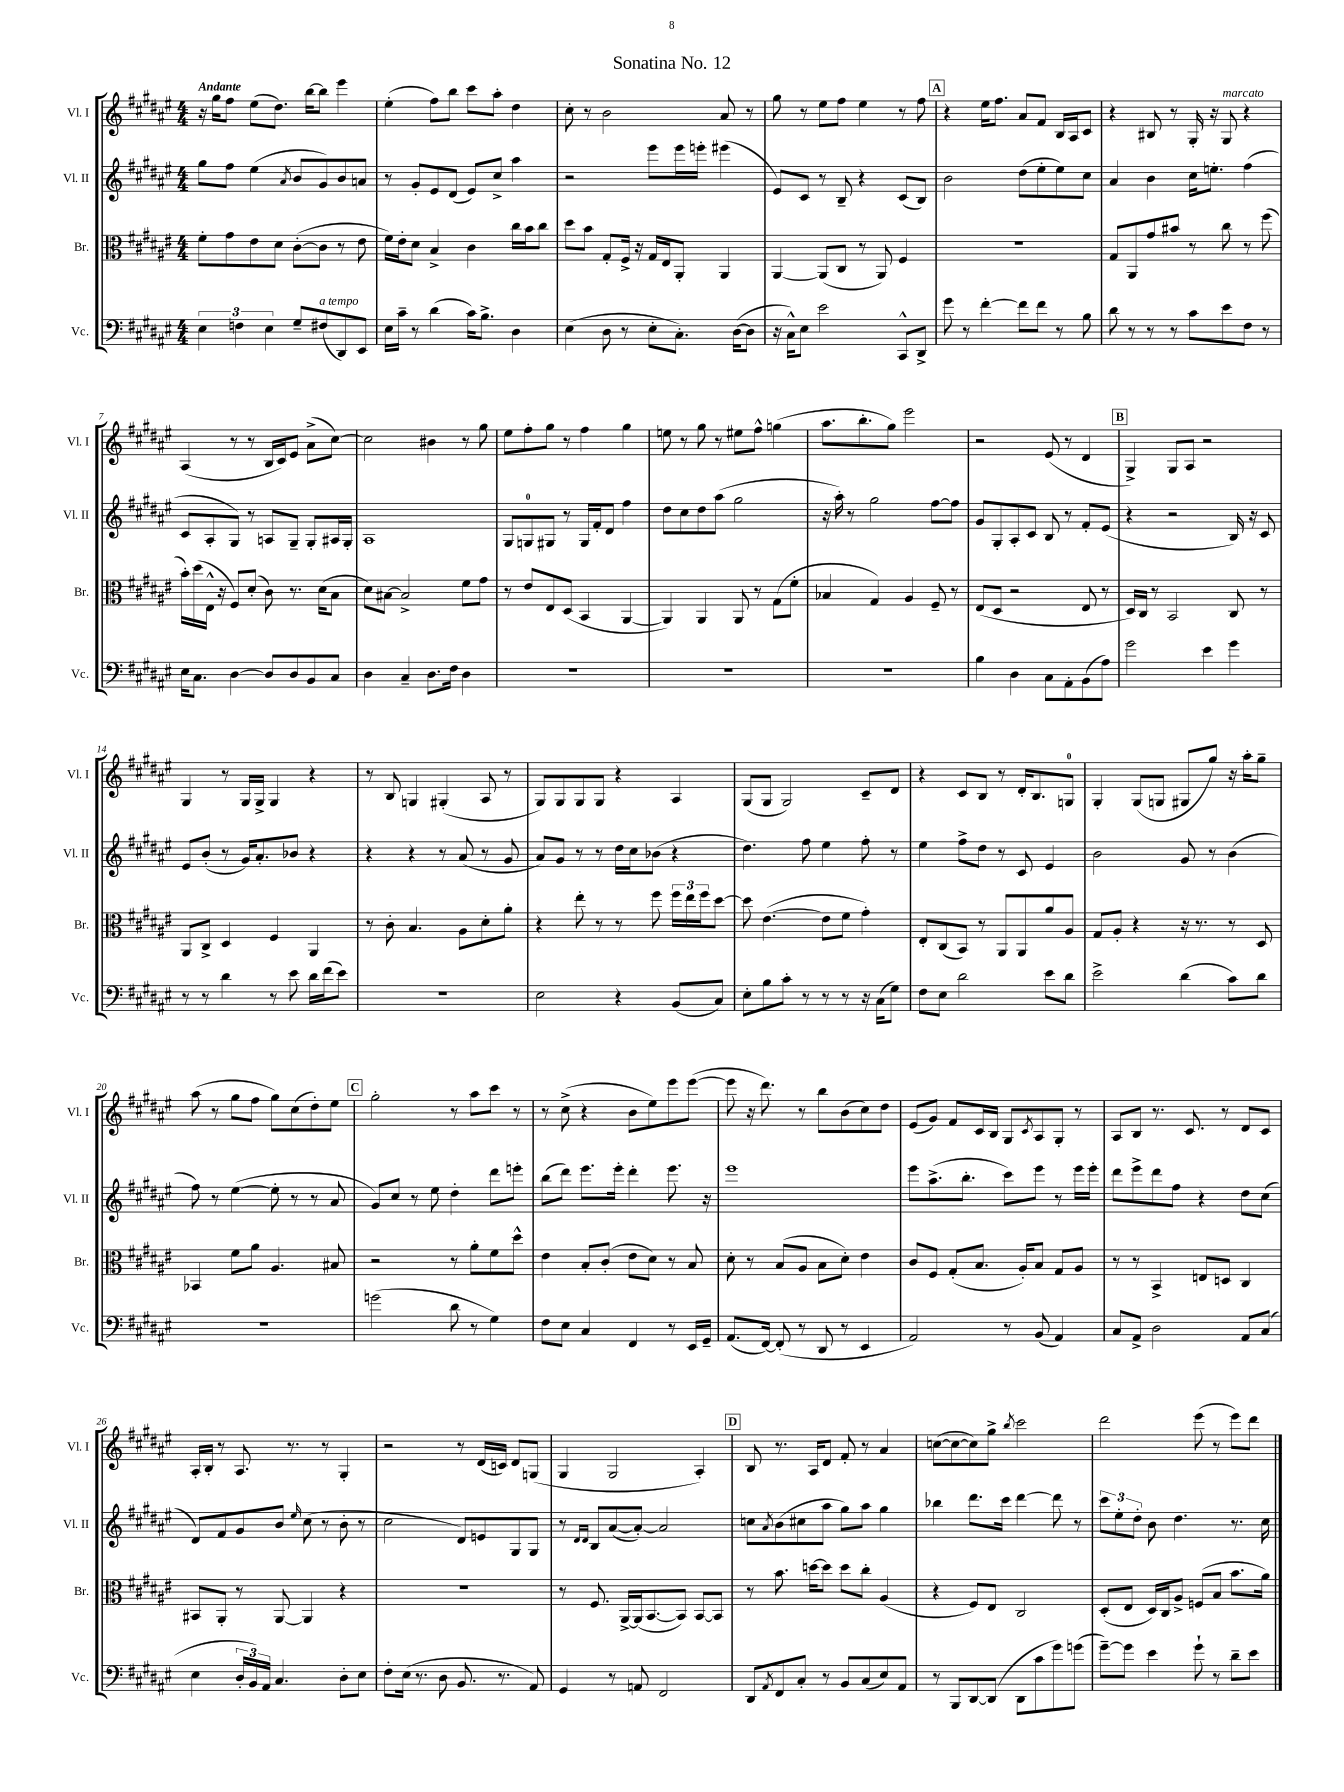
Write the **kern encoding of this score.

**kern	**kern	**kern	**kern
*staff4	*staff3	*staff2	*staff1
*clefF4	*clefC3	*clefG2	*clefG2
*k[f#c#g#d#a#e#]	*k[f#c#g#d#a#e#]	*k[f#c#g#d#a#e#]	*k[f#c#g#d#a#e#]
*M4/4	*M4/4	*M4/4	*M4/4
6E#\	8f#'\L	8gg#\L	16r
.	.	.	16gg#\LK
.	8g#\	8ff#\J	8ff#\J
6F\	.	.	.
.	8e#\	(4ee#\	(8ee#\L
6E#\	.	.	.
.	8d#\J	.	8.dd#\J)
.	.	8qa#/	.
8G#~/L	([8c#'\L	8b/L	.
.	.	.	[16bb\LK
(8F#/	8c#\]J	8g#/)	8bb\]J
8DD#/)	8r	8b/	4eee#\
8EE#/J	8e#\	8a/J	.
=	=	=	=
16E#\LL	16f#\LL)	8r	(4ee#'\
16c#~\JJ	16e#'\J	.	.
8r	8d#\J	8g#'/L	.
(4d#\	4B^/	8e#/	8ff#\L)
.	.	(8d#/J	8bb\J
16c#\LK)	4c#\	8e#/L)	8ccc#\L
8.B^\J	.	.	.
.	.	8cc#^/J	8aa#'\J
4D#\	16cc#\LL	4aa#\	4dd#\
.	16b\J	.	.
.	8cc#\J	.	.
=	=	=	=
(4E#\	8dd#\L	2r	8cc#'\
.	8b\J	.	8r
8D#\	8G#'/L	.	2b\
8r	16F#^/Jk	.	.
.	16r	.	.
8E#'\L	16G#/LL	8eee#\L	.
.	16E#/J	.	.
8.C#'\J)	8AA#'/J	16eee#\L	.
.	.	16eee'\JJ	.
.	4AA#/	(4eee#\	8a#/
([16D#\LK	.	.	.
8D#\]J	.	.	8r
=	=	=	=
16r	[4AA#/	8e#/L)	8gg#\
16C#^^\LK)	.	.	.
8E#\J	.	8c#/J	8r
2e#\	(8AA#/]L	8r	8ee#\L
.	8C#/J	8B~/	8ff#\J
.	8r	4r	4ee#\
.	8AA#/)	.	.
8CC#^^/L	4F#/	(8c#/L	8r
8DD#^/J	.	8B/J)	8ff#\
=	=	=	=
8g#\	1r	2b\	4r
8r	.	.	.
[4f#'\	.	.	16ee#\LK
.	.	.	8.ff#\J
8f#\]L	.	(8dd#\L	8a#/L
8f#\J	.	8ee#'\	8f#/J
8r	.	8ee#\)	16B/LL
.	.	.	16A#/J
8B\	.	8cc#\J	8c#/J
=	=	=	=
8d#\	8G#/L	4a#/	4r
8r	8AA#/	.	.
8r	8g#/	4b\	8B#/
8r	8b#/J	.	8r
8c#\L	8r	16cc#\LK	16G#'/
.	.	8.ee'\J	16r
8e#\	8cc#\	.	8G#/
8F#\J	8r	(4ff#\	4r
8r	(8ff#\	.	.
=	=	=	=
16E#\LK	16b'\LL)	8c#/L	(4A#/
8.C#\J	(16dd#\	.	.
.	16E#^^\JJ	8A#'/	.
.	16r	.	.
[4D#\	8F#/L)	8G#/J)	8r
.	(8d#'/J	8r	8r
8D#/]L	8c#\)	8A/L	16B/LL
.	.	.	16c#/J)
8D#/	8.r	8G#~/J	8e#/J
8BB/	.	8G#'/L	(8a#^\L
.	(16d#\LK	.	.
8C#/J	8B\J	16A#/L	[8cc#\J)
.	.	16G#'/JJ	.
=	=	=	=
4D#\	8d#\L)	1A#	2cc#\]
.	[8B#\J	.	.
4C#~/	2B#^/]	.	.
8.D#\L	.	.	4b#\
16F#\Jk	.	.	.
4D#\	8f#\L	.	8r
.	8g#\J	.	8gg#\
=	=	=	=
1r	8r	8G#/L	8ee#\L
.	8e#/L	8G/	8ff#'\
.	8E#/	8G#/J	8gg#\J
.	(8D#/J	8r	8r
.	4BB/	16G#/LL	4ff#\
.	.	16f#'/J	.
.	.	8d#/J	.
.	[4AA#/	4ff#\	4gg#\
=	=	=	=
1r	4AA#/])	8dd#\L	8ee\
.	.	8cc#\	8r
.	4AA#/	8dd#\	8gg#\
.	.	(8aa#\J	8r
.	8AA#/	2gg#\	8ee#\L
.	8r	.	8ff#^^\J
.	(8G#\L	.	(4gg\
.	8f#'\J	.	.
=	=	=	=
1r	4B-/	16r	8.aa#\L
.	.	16aa#'\)	.
.	.	8r	.
.	.	.	8.bb'\
.	4G#/)	2gg#\	.
.	.	.	8gg#\J)
.	4A#/	.	2eee#\
.	8F#~/	[8ff#\L	.
.	8r	8ff#\]J	.
=	=	=	=
4B\	(8E#/L	8g#/L	2r
.	8D#/J	8G#'/	.
4D#\	2r	8A#'/	.
.	.	8c#/J	.
8C#\L	.	8B/	(8e#/
8AA#'\	.	8r	8r
(8BB\	8E#/	8f#'/L	4d#/
8A#\J)	8r	(8e#/J	.
=	=	=	=
2g#\	16D#/LL)	4r	4G#^/)
.	16C#/JJ	.	.
.	8r	.	.
.	2BB/	2r	8G#/L
.	.	.	8A#/J
4e#\	.	.	2r
4g#\	8C#/	16B/)	.
.	.	16r	.
.	8r	8c#/	.
=	=	=	=
8r	8AA#/L	8e#/L	4G#/
8r	8C#^/J	(8b'/J	.
4d#\	4D#/	8r	8r
.	.	16g#/LK)	16G#/LL
.	.	8.a#'/	16G#^/JJ
8r	4F#/	.	4G#/
8e#\	.	8b-/J	.
16d#\LL	4AA#/	4r	4r
(16f#\J	.	.	.
8e#\J)	.	.	.
=	=	=	=
1r	8r	4r	8r
.	8c#'\	.	8B/
.	4.B/	4r	4G/
.	.	8r	(4G#'/
.	8A#\L	(8a#/	.
.	8d#'\	8r	8A#/
.	8a#'\J	8g#/	8r
=	=	=	=
2E#\	4r	8a#/L)	8G#/L)
.	.	8g#/J	8G#/
.	8ee#'\	8r	8G#/
.	8r	8r	8G#/J
4r	8r	16dd#\LL	4r
.	.	16cc#\J	.
.	8ff#\	(8b-\J	.
(8BB/L	24ff#\LL	4r	4A#/
.	24ee#\	.	.
.	24ff#\J	.	.
8C#/J)	[8dd#\J	.	.
=	=	=	=
8E#'\L	8dd#\]	4.dd#\)	(8G#/L
8B\	([4.e#\	.	8G#/J
8c#'\J	.	.	2G#/)
8r	.	8ff#\	.
8r	8e#\]L	4ee#\	.
8r	8f#\J	.	.
16r	4g#'\)	8ff#'\	8c#~/L
(16C#\LK	.	.	.
8G#\J)	.	8r	8d#/J
=	=	=	=
8F#\L	8E#'/L	4ee#\	4r
8E#\J	(8C#/	.	.
2d#\	8BB/J)	8ff#^\L	8c#/L
.	8r	8dd#\J	8B/J
.	8AA#/L	8r	8r
.	8AA#/	8c#/	16d#'/LK
.	.	.	8.B/
8e#\L	8a#/	4e#/	.
8d#\J	8A#/J	.	8G/J
=	=	=	=
2e#^\	8G#/L	2b\	4G#'/
.	8A#'/J	.	.
.	4r	.	(8G#/L
.	.	.	8G/J
(4d#\	16r	8g#/	8G#/L
.	8.r	.	.
.	.	8r	8gg#/J)
8c#\L)	8r	(4b\	16r
.	.	.	16aa#'\LK
8d#\J	8D#/	.	8gg#~\J
=	=	=	=
1r	4BB-/	8ff#\)	(8aa#\
.	.	8r	8r
.	8f#\L	([4ee#\	8gg#\L
.	8a#\J	.	8ff#\J
.	4.A#/	8ee#'\]	8gg#\L)
.	.	8r	(8cc#\
.	.	8r	8dd#'\)
.	8B#/	8a#/	8ee#\J
=	=	=	=
(2g\	2r	8g#/L)	2gg#'\
.	.	8cc#/J	.
.	.	8r	.
.	.	8ee#\	.
8d#\	8r	4dd#'\	8r
8r	8a#'\L	.	8aa#\L
4G#\)	8f#\	8ddd#\L	8ccc#\J
.	8dd#^^\J	8eee'\J	8r
=	=	=	=
8F#\L	4e#\	(8bb\L	8r
8E#\J	.	8ddd#\J)	(8cc#^\
4C#/	8B'/L	8.eee#\L	4r
.	(8c#'/J	.	.
.	.	16eee#'\Jk	.
4FF#/	8e#\L	4ddd#'\	8b\L
.	8d#\J)	.	8ee#\)
8r	8r	8.eee#\	8eee#\
16EE#/LL	8B/	.	([8eee#\J
16GG#~/JJ	.	16r	.
=	=	=	=
(8.AA#/L	8d#'\	1eee#	8eee#\]
.	8r	.	16r
[16FF#/Jk)	.	.	8.ddd#\)
(8FF#'/]	(8B/L	.	.
8r	8A#/J	.	8r
8DD#/	8B\L	.	8bb\L
8r	8d#'\J)	.	(8b\
4EE#/	4e#\	.	8cc#\)
.	.	.	8dd#\J
=	=	=	=
2AA#/)	8c#/L	8eee#\L	(8e#/L
.	8F#/J	(8.aa#^\	8g#/J)
.	(8G#'/L	.	8f#/L
.	.	8.bb'\J	.
.	8.B/J	.	16c#/L
.	.	.	16B/JJ
8r	.	8ccc#\L)	8G#/L
.	16A#'/LK)	.	.
.	.	.	8qc#/
(8BB/	8B/J	8eee#\J	8A#/
4AA#/)	8G#/L	8r	8G#'/J
.	8A#/J	16eee#\LL	8r
.	.	16eee#'\JJ	.
=	=	=	=
8C#/L	8r	8ddd#\L	8A#/L
8AA#^/J	8r	8eee#^\	8B/J
2D#\	4BB^/	8ddd#\	8.r
.	.	8ff#\J	.
.	.	.	8.c#/
.	8E/L	4r	.
.	8D/J	.	8r
8AA#/L	4C#/	8dd#\L	8d#/L
(8C#/J	.	(8cc#\J	8c#/J
=	=	=	=
4E#\	8BB#/L	8d#/L)	16A#'/LL
.	.	.	16B'/JJ
.	8AA#'/J	8f#/	8r
24D#'/LL	8r	8g#/	8.A#/
24BB/)	.	.	.
24AA#/JJ	.	.	.
4.C#/	[8AA#/	8b/J	.
.	.	.	8.r
.	.	16qqee#/	.
.	4AA#/]	(8cc#\	.
.	.	8r	8r
8D#'\L	4r	8b'\	4G#'/
8E#\J	.	8r	.
=	=	=	=
8F#'\L	1r	2cc#\	2r
(16E#\Jk	.	.	.
8.r	.	.	.
8D#\	.	.	.
8.BB/	.	8d#/L)	8r
.	.	8e/	(16d#/LL
8.r	.	.	16c/JJ)
.	.	8G#/	8d#/L
8AA#/)	.	8G#/J	(8G/J
=	=	=	=
4GG#/	8r	8r	4G#/
.	.	16qqd#/LL	.
.	.	16qqd#/JJ	.
.	8.F#/	8B/L	.
8r	.	([8a#/	2G#/
.	[16AA#^/LL	.	.
8AA/	(16AA#/]J	8a#'/_J)	.
.	[8.BB/	.	.
2FF#/	.	2a#/]	.
.	8BB/]J)	.	.
.	[8BB/L	.	4A#'/)
.	8BB/]J	.	.
=	=	=	=
8DD#/L	8r	8cc\L	8B/
8qAA#/	.	8qa#/	.
8FF#/	8.b\	(8b\	8.r
8C#'/J	.	8cc#\	.
.	[16dd\LK	.	16A#/LK
8r	8dd\]J	8aa#\J	8d#/J
8BB/L	8dd\L	8gg#\L)	8f#'/
(8C#/	8cc#'\J	8aa#\J	8r
8E#/)	(4A#/	4gg#\	4a#/
8AA#/J	.	.	.
=	=	=	=
8r	4r	4bb-\	([8cc\L
8BBB/L	.	.	8cc\_
[8DD#/	8F#/L)	8.ddd#\L	8cc\])
(8DD#/]J	8E#/J	.	8gg#^\J
.	.	16ccc#\Jk	.
.	.	.	8qbb/
8DD#\L	2C#/	[4ddd#\	2ccc#\
8c#\	.	.	.
8g#\)	.	8ddd#\]	.
(8g\J	.	8r	.
=	=	=	=
[8g#~\L)	(8D#'/L	12ccc#\L	2ddd#\
.	.	12ee#'\	.
8g#\]J	8E#/J	.	.
.	.	12dd#'\J	.
4e#\	16D#/LL)	8b\	.
.	16C#/J	.	.
.	8A#^/J	4.dd#\	.
8g#`\	(8F/L	.	(8eee#\
8r	8B/J	.	8r
8d#~\L	8.b\L	8.r	8eee#\L)
8e#\J	.	.	8ddd#\J
.	16a#\Jk)	16cc#\	.
==	==	==	==
*-	*-	*-	*-
